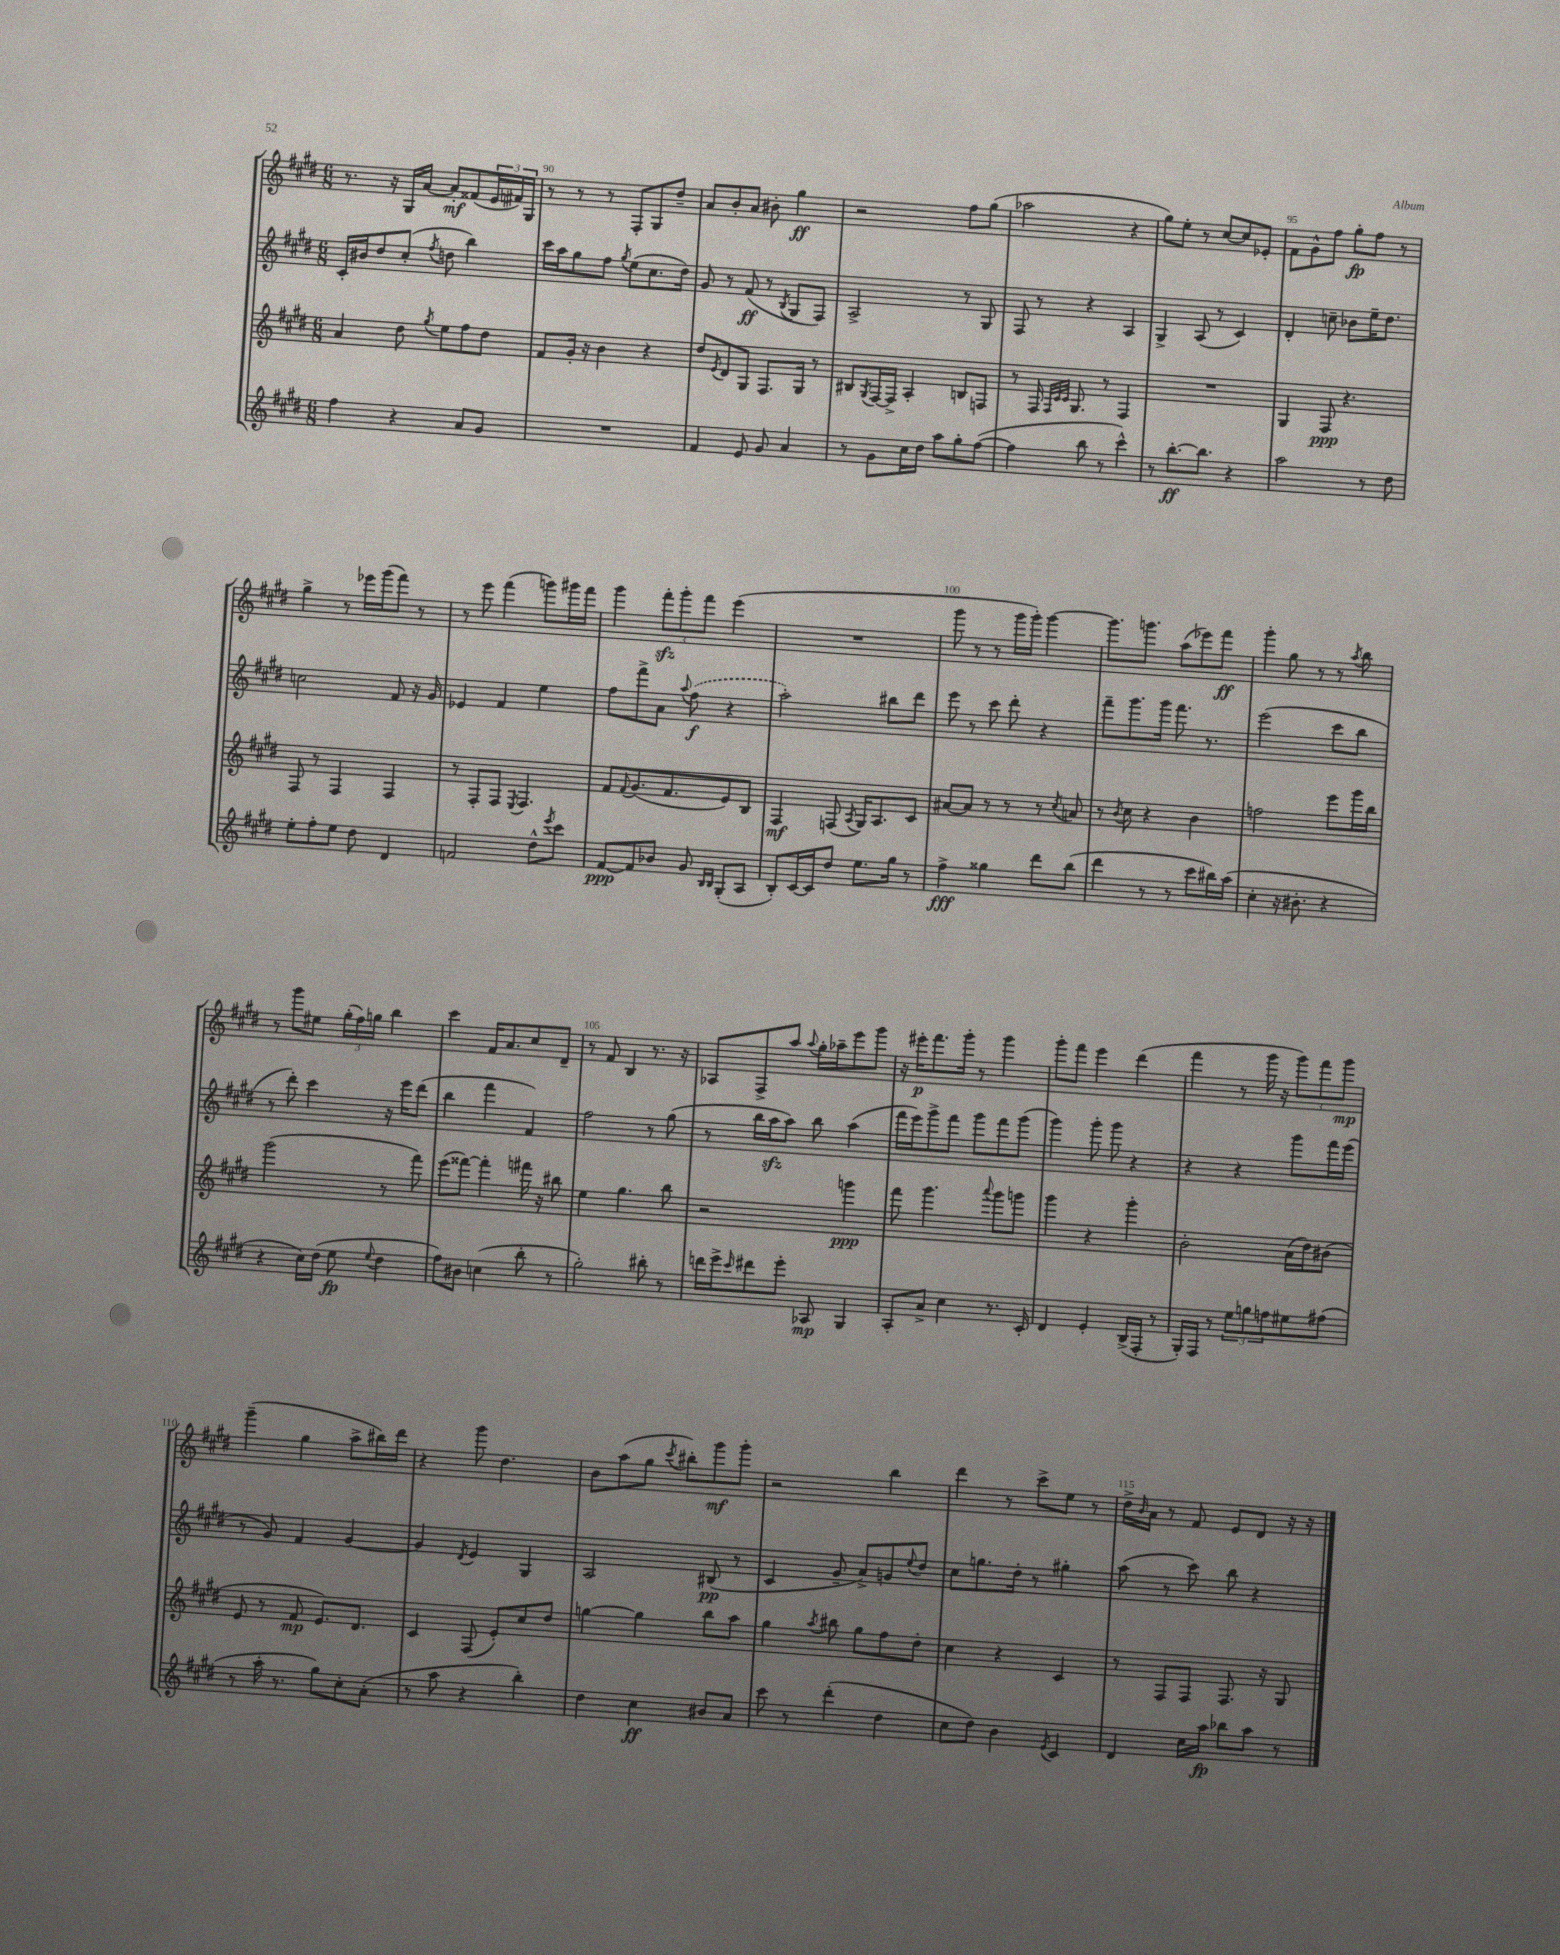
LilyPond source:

<<
\new StaffGroup <<
\new Staff = "s0" {
    \clef treble \key e \major \numericTimeSignature \time 6/8
    r8. r16 gis16 a'16~ a'8-.\mf fisis'8( \tuplet 3/2 { e'16 fis'16) gis16 } |
    r8 r8 r8 fis8-. gis8 dis''8-- |
    a'8 b'8-. a'8 bis'8-. gis''4\ff |
    r2 fis''8 gis''8( |
    aes''2 r4 |
    gis''8) e''8-. r8 cis''8~ cis''8 ees'8-. |
    fis'8 gis'8-^ fis''8 gis''8-.\fp fis''8 r8 |
    gis''4-> r8 ees'''16 gis'''16( fis'''8) r8 |
    r8 e'''8 fis'''4( g'''8) gis'''16 fis'''16 |
    gis'''4 \tuplet 3/2 { fis'''8-.\sfz gis'''8-. fis'''8 } e'''4( |
    R2. |
    gis'''8 r8 r8 gis'''16 gis'''16-.) gis'''4~ |
    gis'''8. g'''8. a''8( ees'''8) fis'''8\ff |
    gis'''4-. gis''8 r8 r8 \acciaccatura { a''8 } b''8 |
    r8 gis'''8 eis''8 \tuplet 3/2 { gis''16-.( fis''16) g''16 } b''4 |
    cis'''4 fis'16 a'8. cis''8 dis'8-- |
    r8 fis'8 b4 r8. r16 |
    aes8 fis8-> a''8 \appoggiatura { a''8 } gis''16-. aes''16-- e'''8 gis'''8 |
    r16 eis'''16-.\p fis'''8. gis'''16-. r8 gis'''4 |
    gis'''8-. fis'''8 e'''4 dis'''4( |
    fis'''4 r8 gis'''16 r16 \tuplet 3/2 { gis'''8) fis'''8 gis'''8\mp } |
    gis'''4--( gis''4 a''8-> bis''16) dis'''16 |
    r4 gis'''8 dis''4. |
    b'8 a''8( gis''8 \acciaccatura { cis'''8 } bis''8-.) gis'''8\mf gis'''8-. |
    r2 b''4 |
    dis'''4 r8 cis'''8-> e''8 r8 |
    dis''16-> \grace { b'16 } a'16 r8 fis'8 e'8 dis'8 r16 r16 \bar "|." |
}
\new Staff = "s1" {
    \clef treble \key e \major \numericTimeSignature \time 6/8
    cis'16-. bis'16 dis''8 cis''8-.( \acciaccatura { fis''8 } d''8 b''4) |
    cis'''16 a''16 gis''8 fis''8 \acciaccatura { gis''8 } e''8( cis''8. dis''16) |
    gis'8 r8 fis'8\ff( r8 \acciaccatura { b8 } gis8 fis8) |
    a2-> r8 gis8 |
    fis8 r8 r4 a4 |
    gis4-> a8( r8 cis'4) |
    dis'4-. c''8-- bes'8 e''16-- dis''8. |
    c''2 fis'8 r16 gis'16 |
    ees'4 fis'4 e''4 |
    fis''8 fis'''8-> a'8 \appoggiatura { a''8 } \once \slurDashed fis''8\f( r4 |
    a''2-.) bis''8 dis'''8 |
    e'''8 r8 cis'''8 dis'''8-. r4 |
    fis'''8-- gis'''8. gis'''16 fis'''8. r8. |
    e'''2( cis'''8 b''8 |
    r8 dis'''8-.) cis'''4 r16 e'''16 dis'''8( |
    b''4 fis'''4 fis'4) |
    fis''2 r8 gis''8( |
    r8 b''16 a''16\sfz a''8) b''8 a''4( |
    fis'''16 e'''16) gis'''8-> fis'''8 gis'''8 fis'''8 gis'''8( |
    gis'''4) gis'''8-. gis'''8 r4 |
    r4 r4 gis'''8 fis'''16 e'''16( |
    r8 gis'8) fis'4 gis'4~ |
    gis'4 \acciaccatura { dis'8 } e'4 gis4 |
    a2 bis8\pp( r8 |
    cis'4 gis'8-- a'8->) g'8 \appoggiatura { e''8 } dis''8 |
    cis''8 g''8. dis''16-. r8 gis''4-. |
    a''8( r8 cis'''8) b''8 r4 \bar "|." |
}
\new Staff = "s2" {
    \clef treble \key e \major \numericTimeSignature \time 6/8
    a'4 dis''8 \acciaccatura { gis''8 } e''8 fis''8 dis''8 |
    fis'8 gis'16-. r16 b'4 r4 |
    dis''8 \acciaccatura { e'8 } dis'8 gis8 fis8. gis16 r8 |
    bis8 \acciaccatura { gis8 } fis16~ fis16-> a4-. b8 f8 |
    r8 fis16 \grace { fis32 cis'32 cis'32 } gis8. r8 fis4 |
    R2. |
    gis4 fis8\ppp r4. |
    fis8 r8 fis4 fis4 |
    r8 fis8-. fis8 \acciaccatura { e8 } fis4. |
    fis'8 \appoggiatura { fis'8 } gis'8.( fis'8. e'8) b8 |
    fis4\mf f8( \acciaccatura { a8 } gis16) a8. cis'8 |
    ais'8~ ais'8 r8 r8 r8 \acciaccatura { cis''8 } a'8 |
    r8 \acciaccatura { b'8 } cis''8 r4 b'4 |
    f''2 e'''8 gis'''16 b''16 |
    gis'''2( r8 fis'''8) |
    e'''8( fisis'''8~) fisis'''4-. fis'''16 r16 bis''8 |
    e''4 gis''4. b''8 |
    r2 g'''4\ppp |
    fis'''8 gis'''4. \appoggiatura { a'''8 } gis'''8 g'''8 |
    gis'''4 r4 gis'''4-. |
    b'2-. a'16( dis''16) bis'8( |
    e'8 r8 fis'8\mp e'8.) dis'8. |
    cis'4 fis8( e'8-.) cis''8 dis''8 |
    g''4~ g''4 b''8 a''8 |
    gis''4 \acciaccatura { a''8 } bis''8 gis''8 fis''8 dis''8-. |
    cis''4 r4 cis'4 |
    r8 fis8 fis8 fis8. r16 gis8 \bar "|." |
}
\new Staff = "s3" {
    \clef treble \key e \major \numericTimeSignature \time 6/8
    fis''4 r4 a'8 gis'8 |
    R2. |
    fis'4 e'8 gis'8 a'4 |
    r8 gis'8 cis''16 dis''16 a''8 gis''8-. fis''8~( |
    fis''4 b''8 r8 cis'''4-^) |
    r8 b''8.~-.\ff b''8. r4 |
    a''2 r8 dis''8 |
    e''8-. fis''8-. e''8 dis''8 dis'4 |
    f'2 dis''8-^ \acciaccatura { e'''8 } cis'''8 |
    fis'8~\ppp fis'8 bes'8 gis'8 \grace { b16 b16 } gis8-.( a8 |
    b8-.) cis'16~ cis'16 dis''8 e''8. gis''16 r8 |
    fis''4->\fff gisis''4 dis'''8 b''8( |
    dis'''4 r8 r8 cis'''8 bis''16) a''16( |
    cis''4-. r16 bis'8.-. r4 |
    r4 cis''16) dis''16( e''8\fp \appoggiatura { e''8 } dis''4 |
    fis''8) bis'8 c''4( b''8-. r8 |
    gis''2-.) bis''8-. r8 |
    d'''16 e'''16-> \grace { cis'''16 } dis'''8 e'''8-. aes8\mp gis4 |
    a8-. a'8-> cis''4 r8. cis'16-. |
    dis'4 e'4-. b16->( fis16-. r8 |
    gis16-.) fis16 r8 \tuplet 3/2 { e''8 g''8 f''8 } eis''8 fis''8( |
    r8 a''16-. r8. gis''8) cis''8-. a'8-.( |
    r8 a''8 r4 b''4-.) |
    dis''4 cis''4\ff bis'8 a'8 |
    cis'''8 r8 dis'''4-.( dis''4 |
    cis''8 dis''8) b'4 \acciaccatura { e'8 } cis'4 |
    dis'4 cis''16 a''16\fp bes''8 a''8 r8 \bar "|." |
}
>>
>>
\layout { \context { \Score currentBarNumber = #89 \override BarNumber.break-visibility = ##(#f #t #t) barNumberVisibility = #(every-nth-bar-number-visible 5) } }
